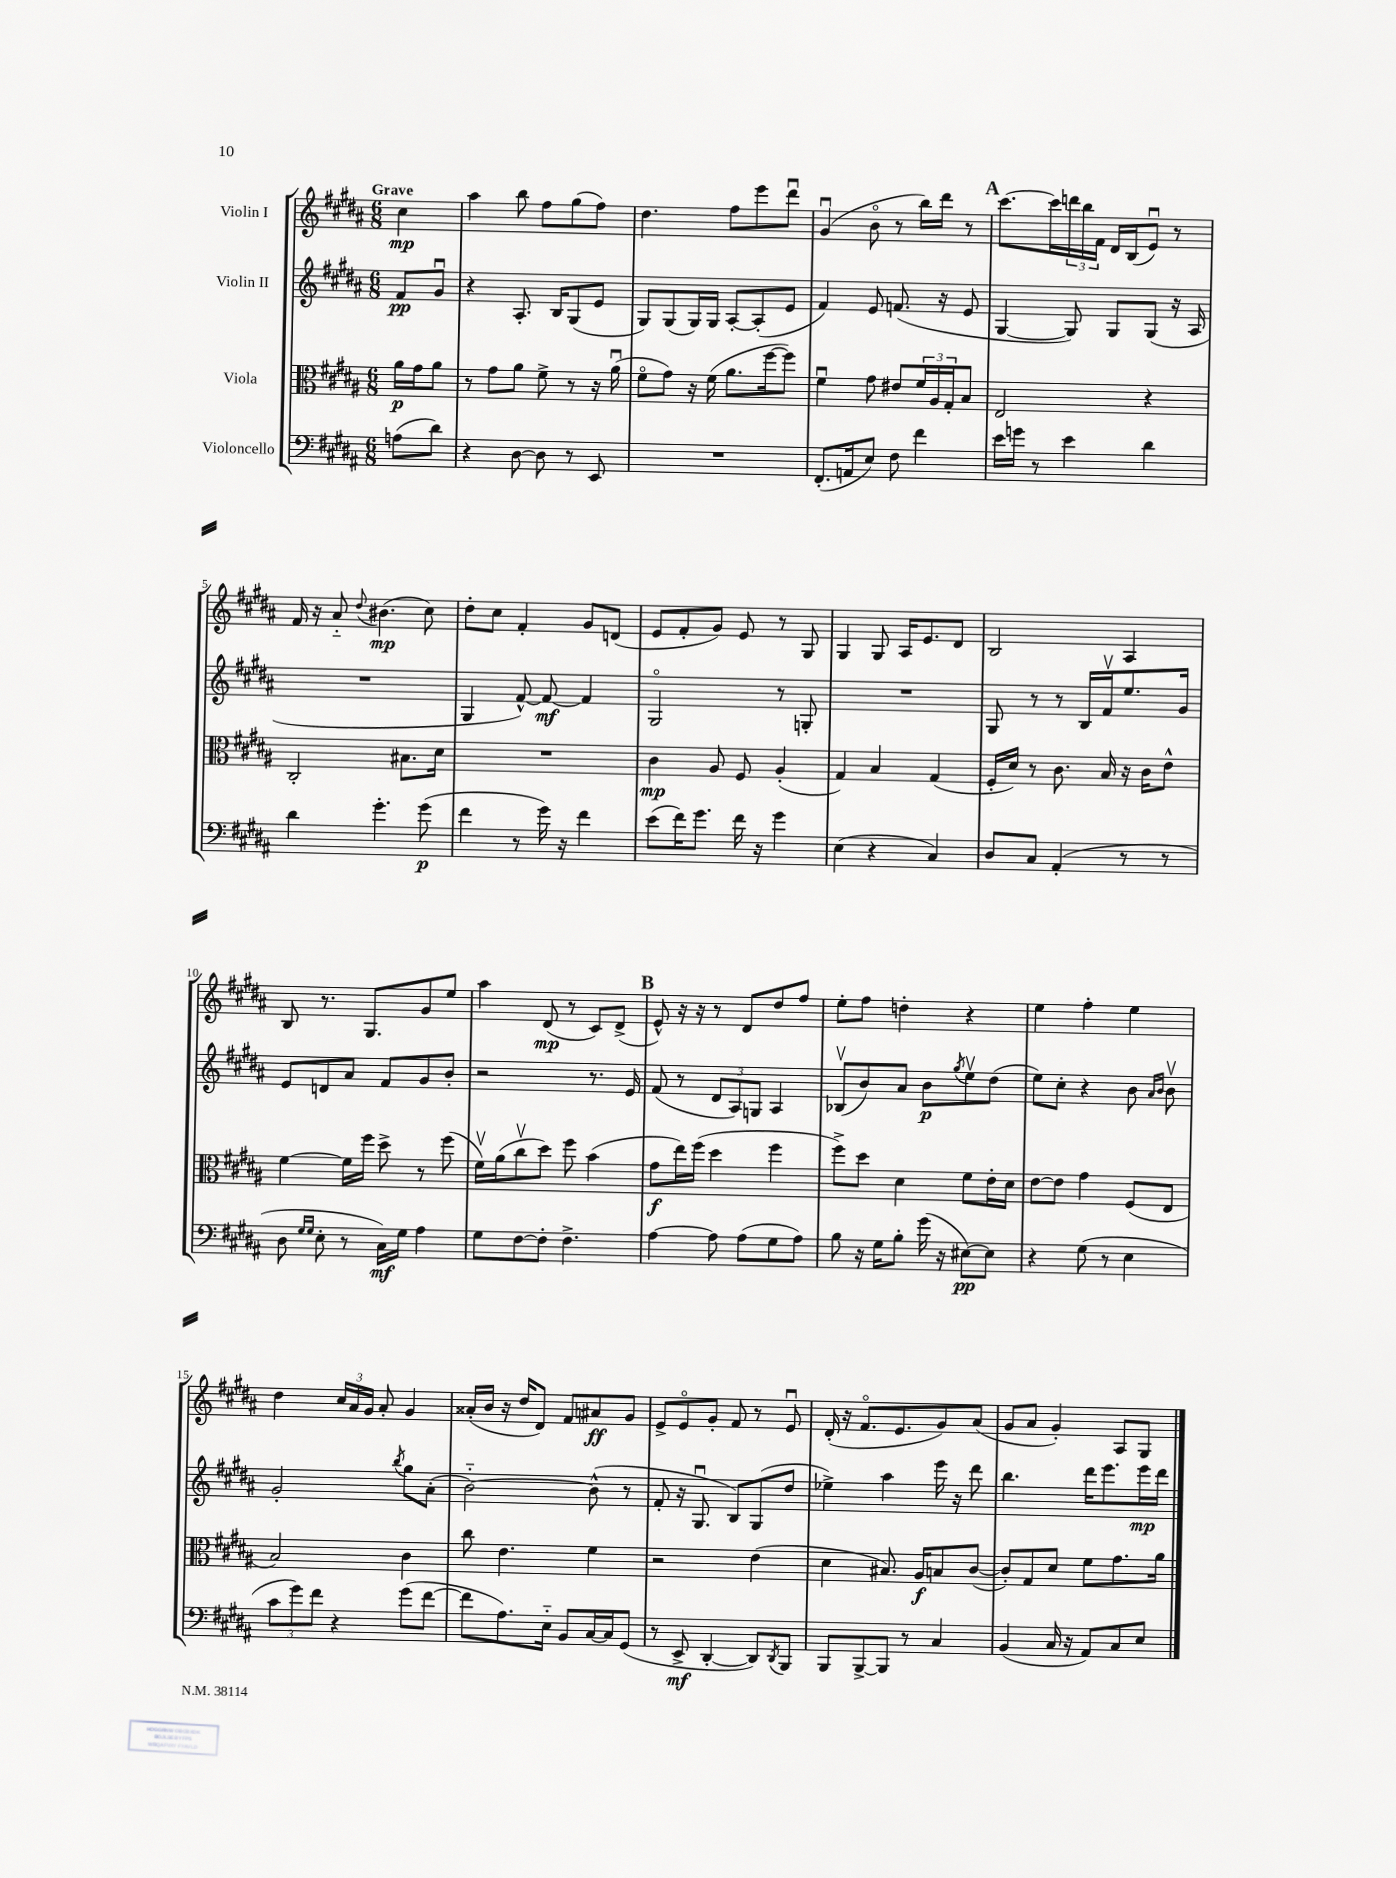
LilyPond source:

<<
\new StaffGroup <<
\new Staff = "s0" \with { instrumentName = "Violin I" } {
    \clef treble \key b \major \numericTimeSignature \time 6/8 \partial 4 \tempo "Grave"
    cis''4\mp |
    ais''4 b''8 fis''8 gis''8( fis''8) |
    dis''4. fis''8 e'''8 dis'''8\downbow |
    gis'4\downbow( b'8\flageolet r8 b''16) dis'''16 r8 |
    \mark \markup { \bold "A" } cis'''8.~ cis'''16 \tuplet 3/2 { d'''16 b''16 fis'16 } dis'16 b16( e'8\downbow) r8 |
    fis'16 r16 ais'8-_ \appoggiatura { dis''8 } bis'4.\mp( cis''8) |
    dis''8-. cis''8 fis'4-. gis'8 d'8( |
    e'8 fis'8-. gis'8) e'8 r8 gis8 |
    gis4 gis8 ais16 e'8. dis'8 |
    b2 ais4 |
    b8 r8. gis8. gis'8 e''8 |
    ais''4 dis'8\mp( r8 cis'8) dis'8->( |
    \mark \markup { \bold "B" } e'8-^) r16 r16 r8 dis'8 dis''8 fis''8 |
    e''8-. fis''8 d''4-. r4 |
    e''4 fis''4-. e''4 |
    dis''4 \tuplet 3/2 { cis''16 ais'16 gis'16 } ais'8-. gis'4 |
    aisis'16-.( b'16 r16 dis''16 dis'8) fis'8 ais'8\ff gis'8 |
    e'8-> e'8\flageolet gis'8-. fis'8 r8 e'8\downbow |
    dis'16-.( r16 fis'8.\flageolet e'8. gis'8) ais'8( |
    gis'8 ais'8 gis'4-.) ais8 gis8 \bar "|." |
}
\new Staff = "s1" \with { instrumentName = "Violin II" } {
    \clef treble \key b \major \numericTimeSignature \time 6/8 \partial 4
    fis'8\pp gis'8\downbow |
    r4 ais8.-. b16 gis8( e'8 |
    gis8) gis8( gis16) gis16 ais8~-. ais8-.( e'8 |
    fis'4) e'8 f'8.( r16 e'8 |
    \mark \markup { \bold "A" } gis4~ gis8) gis8 gis8( r16 ais16 |
    R2. |
    gis4 fis'8~-^) fis'8~\mf fis'4 |
    gis2\flageolet r8 g8-. |
    R2. |
    gis8 r8 r8 b16 fis'16\upbow e''8. gis'16 |
    e'8 d'8 ais'8 fis'8 gis'8 b'8-. |
    r2 r8. e'16 |
    \mark \markup { \bold "B" } fis'8( r8 \tuplet 3/2 { dis'8 ais8) g8 } ais4 |
    bes8\upbow( b'8) ais'8 b'8\p \acciaccatura { gis''8 } e''8\upbow dis''8( |
    e''8) cis''8-. r4 b'8 \grace { ais'16 b'16 } b'8\upbow |
    gis'2-. \acciaccatura { b''8 } gis''8 ais'8-.( |
    b'2~-_) b'8-^( r8 |
    fis'8-. r16 gis8.\downbow b8) gis8( dis''8 |
    ees''4->) ais''4 e'''16 r16 dis'''8 |
    b''4. dis'''16 e'''8. e'''16\mp dis'''16 \bar "|." |
}
\new Staff = "s2" \with { instrumentName = "Viola" } {
    \clef alto \key b \major \numericTimeSignature \time 6/8 \partial 4
    ais'16\p gis'16 ais'8 |
    r8 gis'8 ais'8 fis'8-> r8 r16 ais'16\downbow( |
    fis'8\flageolet gis'8) r16 fis'16( ais'8. fis''16~ fis''8) |
    fis'4\downbow gis'8 eis'8 \tuplet 3/2 { fis'16 ais16 gis16-. } b8 |
    \mark \markup { \bold "A" } e2 r4 |
    cis2-. bis8. dis'16 |
    R2. |
    cis'4\mp ais8 fis8 ais4-.( |
    gis4) b4 gis4( |
    fis16-. dis'16) r8 cis'8. b16 r16 cis'16 e'8-^ |
    fis'4~ fis'16 fis''16 dis''8-> r8 fis''8( |
    fis'16\upbow) ais'16( cis''8\upbow dis''8) fis''8 b'4( |
    \mark \markup { \bold "B" } gis'8\f e''16) fis''16( dis''4 fis''4 |
    fis''8->) dis''8 dis'4 fis'8 e'16-. dis'16 |
    e'8~ e'8 gis'4 fis8( e8 |
    b2) cis'4 |
    cis''8 e'4. fis'4 |
    r2 e'4( |
    dis'4 bis8.) ais16\f b8 cis'8~( |
    cis'8-.) gis8 dis'8 fis'8 gis'8. ais'16 \bar "|." |
}
\new Staff = "s3" \with { instrumentName = "Violoncello" } {
    \clef bass \key b \major \numericTimeSignature \time 6/8 \partial 4
    a8( dis'8) |
    r4 dis8~ dis8 r8 e,8 |
    R2. |
    fis,8.-.( a,16 e8) fis8 fis'4 |
    \mark \markup { \bold "A" } e'16 g'16 r8 e'4 dis'4 |
    dis'4 gis'4.-. gis'8\p( |
    fis'4 r8 gis'16) r16 fis'4 |
    e'8( fis'16) gis'8. fis'16 r16 gis'4 |
    e4( r4 cis4) |
    dis8 cis8 ais,4-.( r8 r8 |
    dis8 \grace { gis16 gis16 } e8-. r8 cis16\mf) gis16 ais4 |
    gis8 fis8~ fis8-. fis4.-> |
    \mark \markup { \bold "B" } ais4~ ais8 ais8( gis8 ais8) |
    b8 r16 gis16 b8-. gis'16( r16 eis8~\pp) eis8 |
    r4 gis8( r8 e4 |
    \tuplet 3/2 { cis'8 gis'8) fis'8 } r4 gis'8( fis'8~ |
    fis'8 ais8.) e16-_ b,8 cis16~ cis16 gis,8( |
    r8 e,8->\mf dis,4~-. dis,8) \acciaccatura { dis,8 } b,,8 |
    b,,8 b,,8~-> b,,8 r8 cis4 |
    b,4( cis16 r16 ais,8) cis8 e8 \bar "|." |
}
>>
>>
